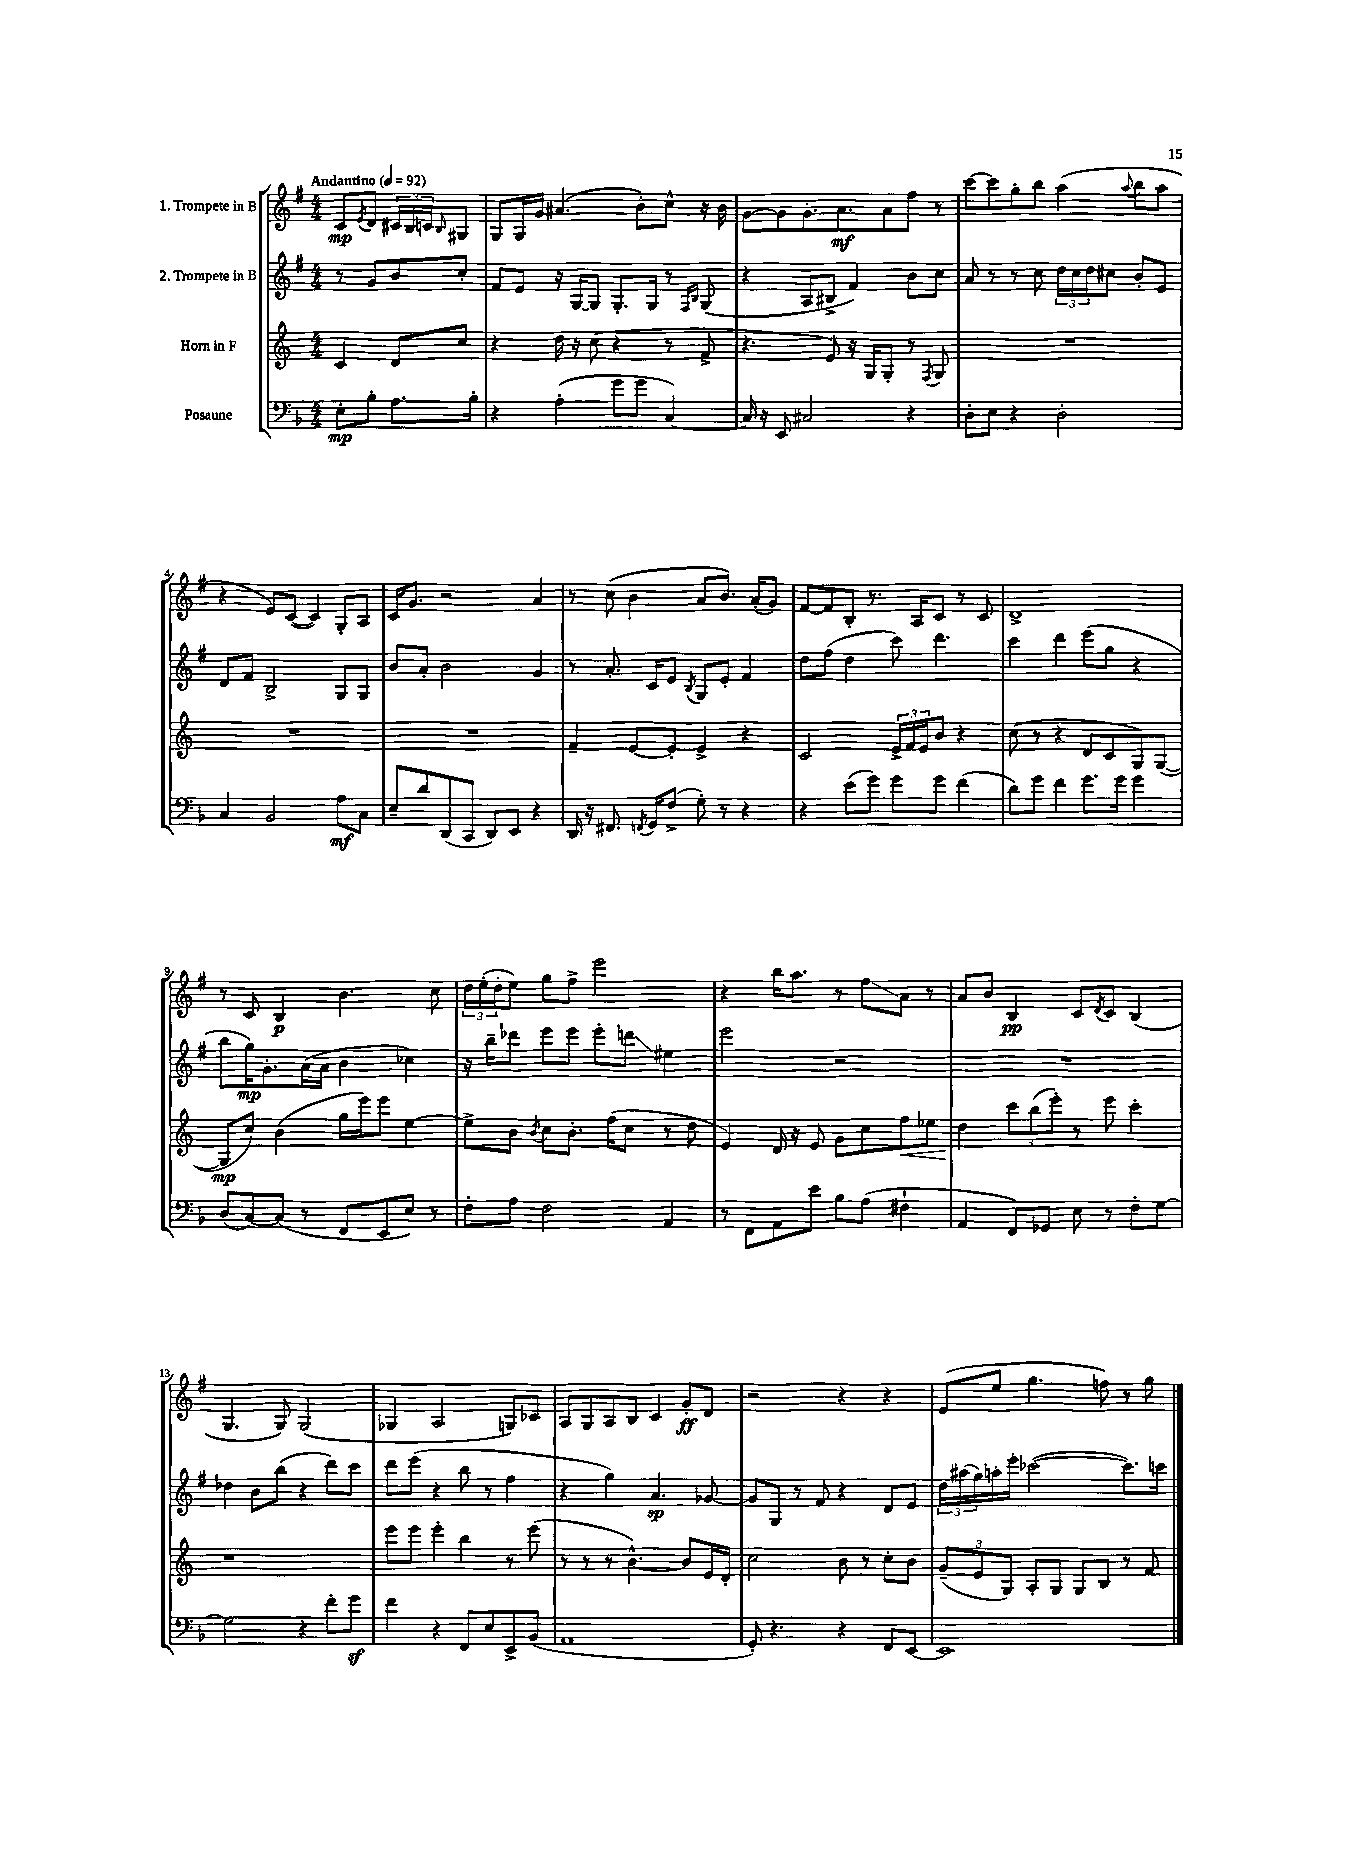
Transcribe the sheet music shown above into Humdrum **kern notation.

**kern	**kern	**kern	**kern
*staff4	*staff3	*staff2	*staff1
*clefF4	*clefG2	*clefG2	*clefG2
*k[b-]	*k[]	*k[f#]	*k[f#]
*M4/4	*M4/4	*M4/4	*M4/4
*MM92	*MM92	*MM92	*MM92
8E'	4c	8r	8c
.	.	.	8qe
8B-'	.	8g	8d
8.A	8d	8b	24c#
.	.	.	24B
.	.	.	24c
.	.	.	16qqB
.	8cc	8cc'	8G#
16B-'	.	.	.
=	=	=	=
4r	4r	8f#	8G
.	.	8e	16G
.	.	.	16g
(4A'	16dd	16r	(4.a#
.	16r	[16G	.
.	(8cc	8G]	.
8g	4r	8.G'	.
8g	.	.	8b')
.	.	16G	.
[4C)	8r	8r	8cc^^
.	.	16qqF#	.
.	.	16qqB	.
.	8f^	(8G	16r
.	.	.	16b
=	=	=	=
16C]	4.r	4r	[8g
16r	.	.	.
8EE	.	.	8g]
2C#	.	8A	8.g'
.	8e)	8B#^	.
.	.	.	8.a
.	16r	4f#)	.
.	16G	.	.
.	8G'	.	8a
4r	8r	8b	8ff#
.	8qF	.	.
.	8G	8cc	8r
=	=	=	=
8D'	1r	8a	[8ccc
8E	.	8r	8ccc]
4r	.	8r	8gg'
.	.	8cc	8bb
2D'	.	24dd	(4aa
.	.	24cc	.
.	.	24dd	.
.	.	8cc#	.
.	.	.	8qqaa
.	.	8b'	8bb
.	.	8e	8aa
=	=	=	=
4C	1r	8d	4r
.	.	8f#	.
2BB-	.	2B^	8e)
.	.	.	([8c
.	.	.	4c])
8A	.	8G	8G'
8C	.	8G	8A
=	=	=	=
8E~	1r	8b	16c
.	.	.	8.g
8d	.	8a'	.
(8DD	.	2b	2r
8CC	.	.	.
8DD)	.	.	.
8EE	.	.	.
4r	.	4g	4a
=	=	=	=
16DD	4f~	8r	8r
16r	.	.	.
8.FF#	.	8.a'	(8cc
.	[8e	.	4b
8qFF	.	.	.
16GG	.	16c	.
(8F^	8e']	8e	.
.	.	8qB	.
8G')	4e^	8G	8a
8r	.	8e'	8.b)
4r	4r	4f#	.
.	.	.	(16a'
.	.	.	8g)
=	=	=	=
4r	2c	8dd	[8f#
.	.	(8ff#	8f#]
(8e	.	4dd	8B'
8g)	.	.	8.r
8g	24e^	8ccc)	.
.	24f	.	.
.	.	.	16A
.	24e	.	.
8g	8b	4.ddd	8c
(4f	4r	.	8r
.	.	.	8c
=	=	=	=
8d)	(8cc	4ccc	1d^
8g	8r	.	.
4f	4r	4ddd	.
8.g	8d	(8eee	.
.	8c	8gg	.
16g	.	.	.
4g	8G)	4r	.
.	([8G	.	.
=	=	=	=
(8D	8G]	8bb	8r
[8C)	8cc)	16gg)	8c
.	.	8.g'	.
(8C]	(4b	.	4B
8r	.	(16a	.
.	.	16a	.
8FF	16gg	4b	4.b
.	16eee)	.	.
8EE	8eee	.	.
8E)	[4ee	4cc-)	.
8r	.	.	8cc
=	=	=	=
8F'	8ee^]	16r	24dd
.	.	.	(24ee'
.	.	16bb~	.
.	.	.	24dd'
8A	8b	8ddd-	8ee)
.	8qb	.	.
2F	8cc	8eee	8gg
.	8.b'	8eee	8ff#^
.	.	8eee'	2eee
.	(16ff	.	.
.	8cc	8ddd	.
4AA	8r	4ee#	.
.	8dd	.	.
=	=	=	=
8r	4e)	2eee	4r
8FF	.	.	.
8AA	16d	.	16bb
.	16r	.	8.aa
8e	8e	.	.
8B-	8g	2r	8r
(8A	8cc	.	8ff#
4F#`	8ff	.	8a
.	8ee-	.	8r
=	=	=	=
4AA	4dd	1r	8a
.	.	.	8b
8FF)	12ccc	.	4B
.	(12bb	.	.
8GG-	.	.	.
.	12eee')	.	.
8E	8r	.	8c
.	.	.	8qd
8r	8eee	.	8c
8F'	4ccc'	.	(4B
[8G	.	.	.
=	=	=	=
2G]	1r	4dd-	4.G
.	.	8b	.
.	.	(8bb	8G)
4r	.	4r	(2G
8f'	.	8ddd)	.
8g	.	8ccc	.
=	=	=	=
4f	8eee	8ddd	4G-
.	8eee	(8eee	.
4r	4eee'	4r	2A
8FF	4bb	8bb	.
8E	.	8r	.
8EE^	8r	4ff#	8G)
(8BB-	(8eee	.	8c-
=	=	=	=
1AA	8r	4r	8A
.	8r	.	8G
.	8r	4gg)	8A
.	[4.b^^)	.	8B
.	.	4.a	4c
.	8b]	.	8g'
.	16e	[8g-	8d
.	16d'	.	.
=	=	=	=
8GG')	2cc	8g-]	2r
4.r	.	8G	.
.	.	8r	.
.	.	8f#	.
4r	8b	4r	4r
.	8r	.	.
8FF	8cc'	8d	4r
[8EE	8b	8e	.
=	=	=	=
1EE]	(12g~	24dd	(8e
.	.	(24aa#	.
.	12e	24gg)	.
.	.	16aa'	8ee
.	12G)	.	.
.	.	16eee'	.
.	8A'	([2ccc-	4.gg
.	8G	.	.
.	8G	.	.
.	8B	.	8ff)
.	8r	8.ccc-])	8r
.	8f	.	8gg
.	.	16ccc	.
==	==	==	==
*-	*-	*-	*-
